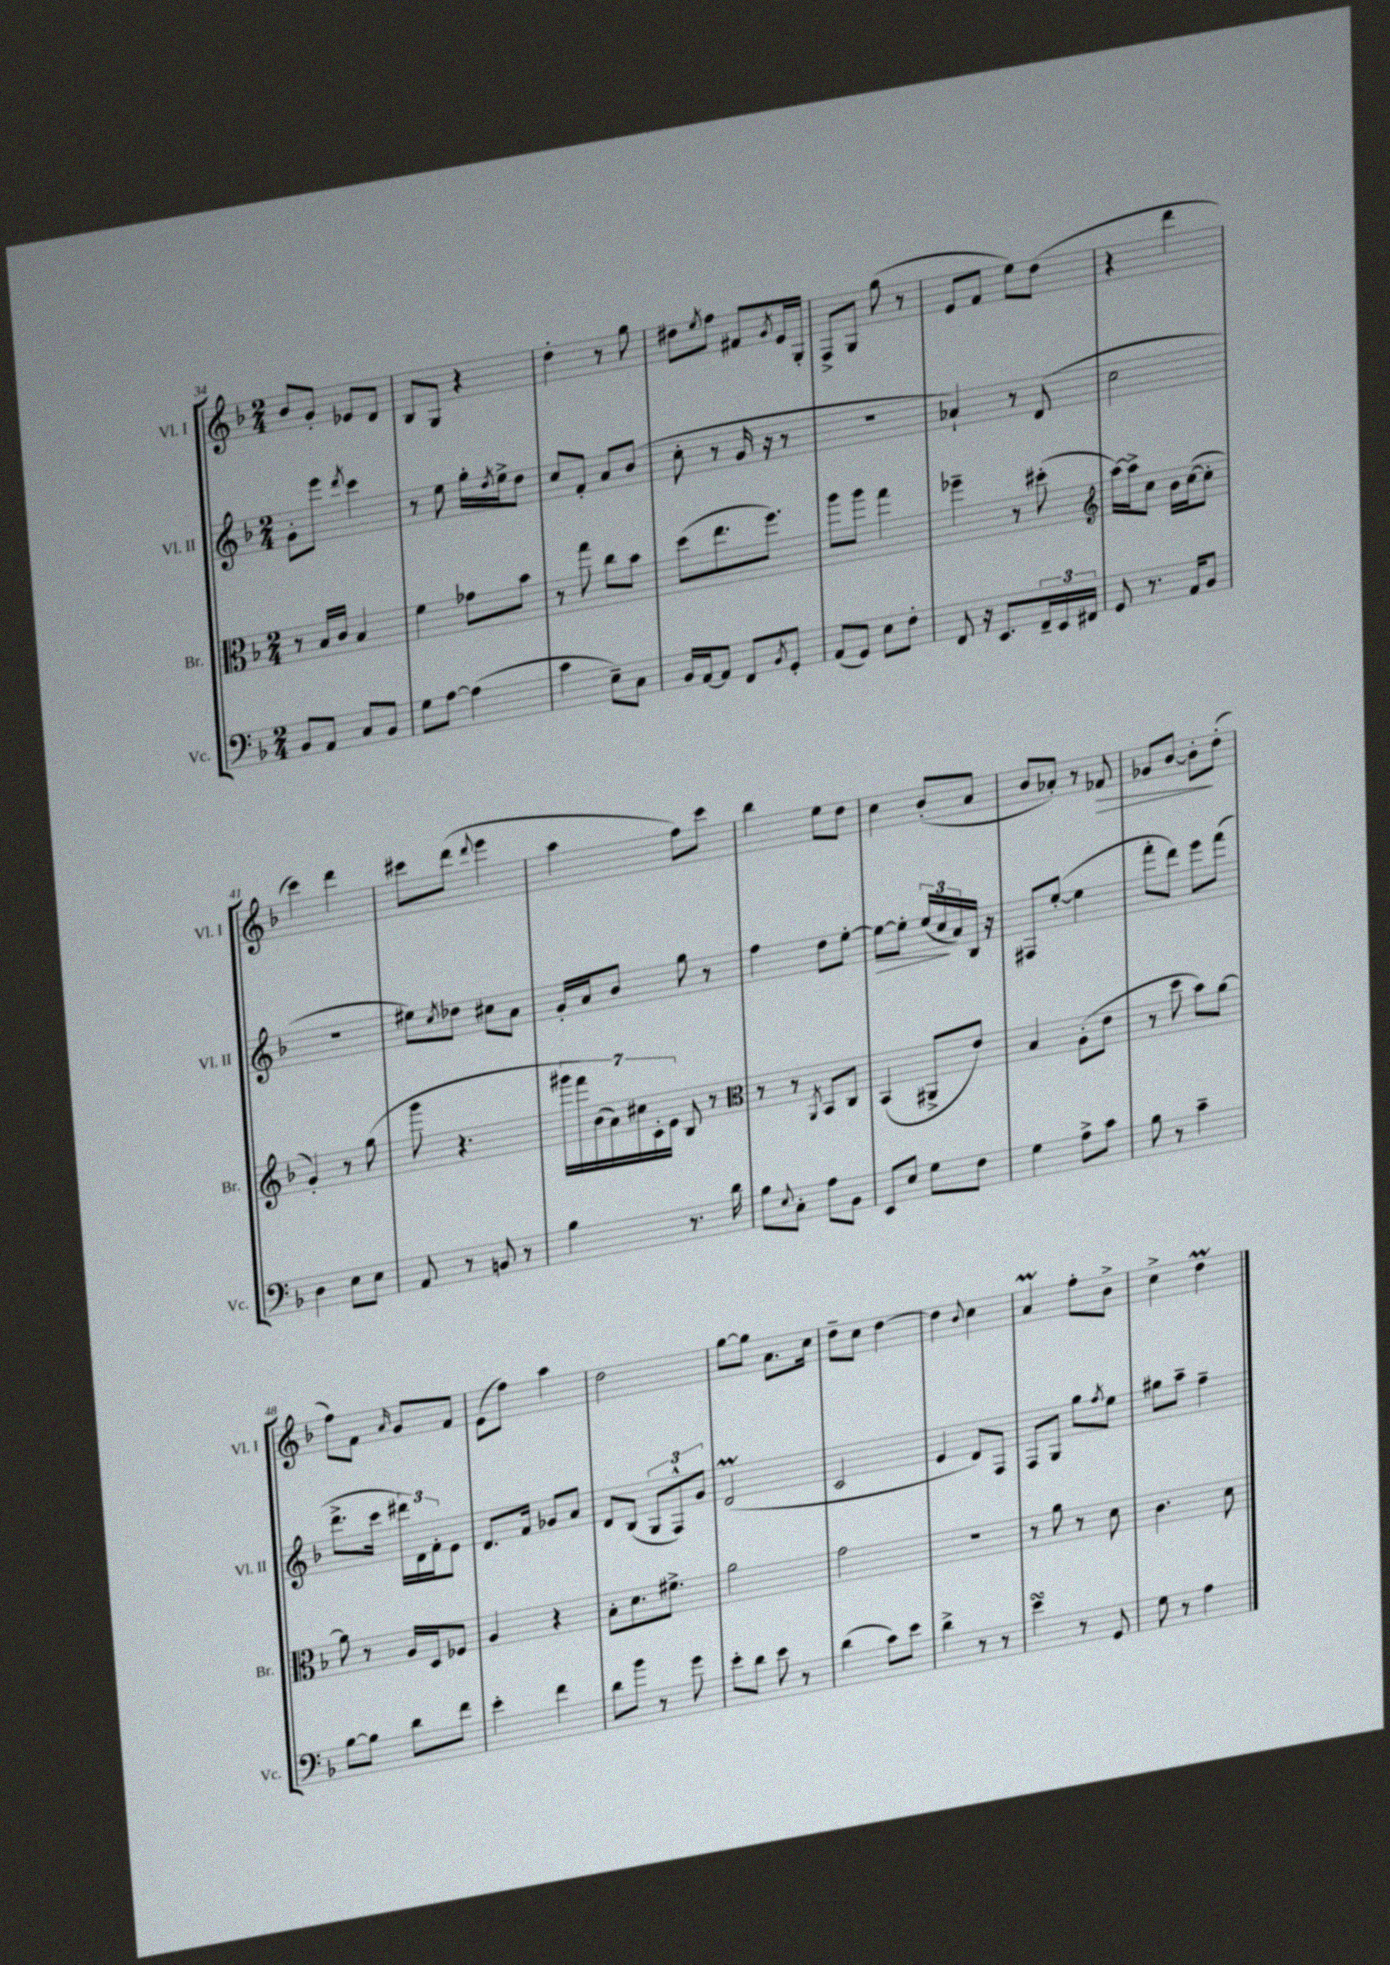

**kern	**kern	**kern	**dynam	**kern	**dynam
*part4	*part3	*part2	*part2	*part1	*part1
*staff4	*staff3	*staff2	*staff2	*staff1	*staff1
*I"Vc.	*I"Br.	*I"Vl. II	*	*I"Vl. I	*
*I'Vc.	*I'Br.	*I'Vl. II	*	*I'Vl. I	*
*clefF4	*clefC3	*clefG2	*	*clefG2	*
*k[b-]	*k[b-]	*k[b-]	*	*k[b-]	*
*M2/4	*M2/4	*M2/4	*	*M2/4	*
=34	=34	=34	=34	=34	=34
8BB-/L	8r	8g'\L	.	8b-/L	.
8AA/J	16B-/LL	8eee\J	.	8g'/J	.
.	16c/JJ	.	.	.	.
.	.	8qddd/	.	.	.
8C/L	4B-/	4ccc\	.	8e-X/L	.
8BB-/J	.	.	.	8d/J	.
=35	=35	=35	=35	=35	=35
8G\L	4f\	8r	.	8B-/L	.
[8A\J	.	8ee\	.	8G/J	.
(4A\]	8g-X\L	16gg'\LL	.	4r	.
.	.	8qdd/	.	.	.
.	.	16ee^\J	.	.	.
.	8b-\J	8dd\J	.	.	.
=36	=36	=36	=36	=36	=36
4c\	8r	8cc/L	.	4dd'\	.
.	8gg\	8f'/J	.	.	.
8E~\L)	8cc\L	8a/L	.	8r	.
8C\J	8b-\J	(8b-/J	.	8gg\	.
=37	=37	=37	=37	=37	=37
16BB-/LL	(8dd\L	8cc'\	.	8dd#X\L	.
[16AA/J	.	.	.	.	.
.	.	.	.	8qee/	.
8AA/J]	8.ee\	8r	.	8ff\J	.
8FF/L	.	16g/	.	8f#X/L	.
.	8.ff\J)	16r	.	.	.
8qBB-/	.	.	.	8qg/	.
8GG'/J	.	8r	.	16e/L	.
.	.	.	.	16G'/JJ	.
=38	=38	=38	=38	=38	=38
(8AA/L	8aa\L	2r	.	8F^/L	.
8GG/J)	8aa\J	.	.	8G/J	.
8E\L	4gg\	.	.	(8gg\	.
8F'\J	.	.	.	8r	.
=39	=39	=39	=39	=39	=39
8FF/	4ff-X~\	4a-X`/)	.	8e/L	.
16r	.	.	.	8f/J	.
8.EE/L	.	.	.	.	.
.	8r	8r	.	8ee\L)	.
24FF~/L	(8dd#X'\	(8d/	.	(8dd\J	.
24EE/	.	.	.	.	.
24FF#X/JJ	.	.	.	.	.
=40	=40	=40	=40	=40	=40
*	*clefG2	*	*	*	*
8GG/	[16aa\LL)	2cc\	.	4r	.
.	16aa^\J]	.	.	.	.
8.r	8cc\J	.	.	.	.
.	16b-\LL	.	.	4ddd\	.
16AA/KL	([16cc\J	.	.	.	.
8BB-/J	8cc'\J]	.	.	.	.
!!LO:LB:g=z
=41	=41	=41	=41	=41	=41
4D\	4g'/)	2r	.	4ccc\)	.
8E\L	8r	.	.	4ddd\	.
8E\J	(8gg\	.	.	.	.
=42	=42	=42	=42	=42	=42
8AA/	8ggg\	8ee#X\L)	.	8ccc#X\L	.
.	.	8qcc/	.	.	.
8r	4.r	8dd-X\J	.	(8ddd\J	.
.	.	.	.	8qqddd/	.
8BBn/	.	8cc#X\L	.	4eee\	.
8r	.	8a\J	.	.	.
=43	=43	=43	=43	=43	=43
4B-\	28ggg#X\LL	16g'/LL	.	4aa\	.
.	28fff\)	.	.	.	.
.	.	16a/J	.	.	.
.	(28b-\	.	.	.	.
.	28a\)	.	.	.	.
.	.	8b-/J	.	.	.
.	28cc#X\	.	.	.	.
.	28c'\	.	.	.	.
.	28e\JJ	.	.	.	.
8.r	8B-/	8gg\	.	8ff\L)	.
.	8r	8r	.	8ccc\J	.
16d\	.	.	.	.	.
=44	=44	=44	=44	=44	=44
*	*clefC3	*	*	*	*
8B-\L	8r	4ff\	.	4bb-\	.
8qqE/	.	.	.	.	.
8C'\J	8r	.	.	.	.
.	8qAA/	.	.	.	.
8A\L	8BB-/L	8dd\L	.	8ee\L	.
8BB-\J	8C/J	[8ee'\J	.	8dd\J	.
=45	=45	=45	=45	=45	=45
!	!	!	!LO:HP:b	!	!
8EE/L	(4BB-/	8ee\L_	>	4cc\	.
8E/J	.	8ee'\J]	.	.	.
8G\L	8AA#X^/L	(24ee/LL	.	(8b-'/L	.
.	.	24cc/	.	.	.
.	.	24a/)	]	.	.
8F\J	8e/J)	16B-/JJ	.	8a/J	.
.	.	16r	.	.	.
=46	=46	=46	=46	=46	=46
4G\	4B-/	8F#X/L	.	8b-/L	.
.	.	([8ee'/J	.	8a-X'/J)	.
8A^\L	(8A'\L	4ee\]	.	8r	.
!	!	!	!	!	!LO:HP:b
8c\J	8e\J	.	.	8f-X/	>
=47	=47	=47	=47	=47	=47
8B-\	8r	8fff'\L	.	8g-X/L	.
8r	8dd\	8ddd\J)	.	[8b-/J	.
4c~\	8b-\L)	8eee\L	.	8b-'\L]	.
.	[8a\J	(8fff\J	.	(8dd'\J	]
!!LO:LB:g=z
=48	=48	=48	=48	=48	=48
[8B-\L	8a\]	8.ddd^\L	.	8ff\L)	.
8B-\J]	8r	.	.	8f\J	.
.	.	16ccc\Jk	.	.	.
.	.	.	.	16qqa/	.
8d\L	16A/LL	24ddd#X\LL)	.	8g/L	.
.	.	24d\	.	.	.
.	16D/J	.	.	.	.
.	.	24f'\J	.	.	.
8f\J	8F-X/J	8e\J	.	8f/J	.
=49	=49	=49	=49	=49	=49
4e'\	4A/	8.d/L	.	(8e\L	.
.	.	.	.	8ff\J)	.
.	.	16f/Jk	.	.	.
4f\	4r	8g-X/L	.	4aa\	.
.	.	8a/J	.	.	.
=50	=50	=50	=50	=50	=50
8d\L	8B-'\L	8d/L	.	2dd\	.
8b-\J	8.d\	(8B-/J	.	.	.
8r	.	12G/L	.	.	.
.	8.f#X^\J	.	.	.	.
.	.	12F^^/)	.	.	.
8g\	.	.	.	.	.
.	.	12g/J	.	.	.
=51	=51	=51	=51	=51	=51
8e'\L	2a\	(2dM/	.	[8gg\L	.
8d\J	.	.	.	8gg\J]	.
8e\	.	.	.	8.a\L	.
8r	.	.	.	.	.
.	.	.	.	16cc\Jk	.
=52	=52	=52	=52	=52	=52
(4d\	2g\	2c/	.	8dd~\L	.
.	.	.	.	8cc\J	.
8c\L)	.	.	.	[4dd\	.
8e\J	.	.	.	.	.
=53	=53	=53	=53	=53	=53
4d^\	2r	4e/	.	4dd\]	.
.	.	.	.	8qqb-/	.
8r	.	8d/L)	.	4cc\	.
8r	.	8F/J	.	.	.
=54	=54	=54	=54	=54	=54
4esSsS\	8r	8F/L	.	4am/	.
.	8a\	8G/J	.	.	.
8r	8r	8gg\L	.	8ff'\L	.
.	.	8qff/	.	.	.
8GG/	8d\	8ee\J	.	8b-^\J	.
=55	=55	=55	=55	=55	=55
8G\	4.c\	8gg#X\L	.	4cc^\	.
8r	.	8aa~\J	.	.	.
4A\	.	4ff~\	.	4ddM\	.
.	8d\	.	.	.	.
==	==	==	==	==	==
*-	*-	*-	*-	*-	*-
